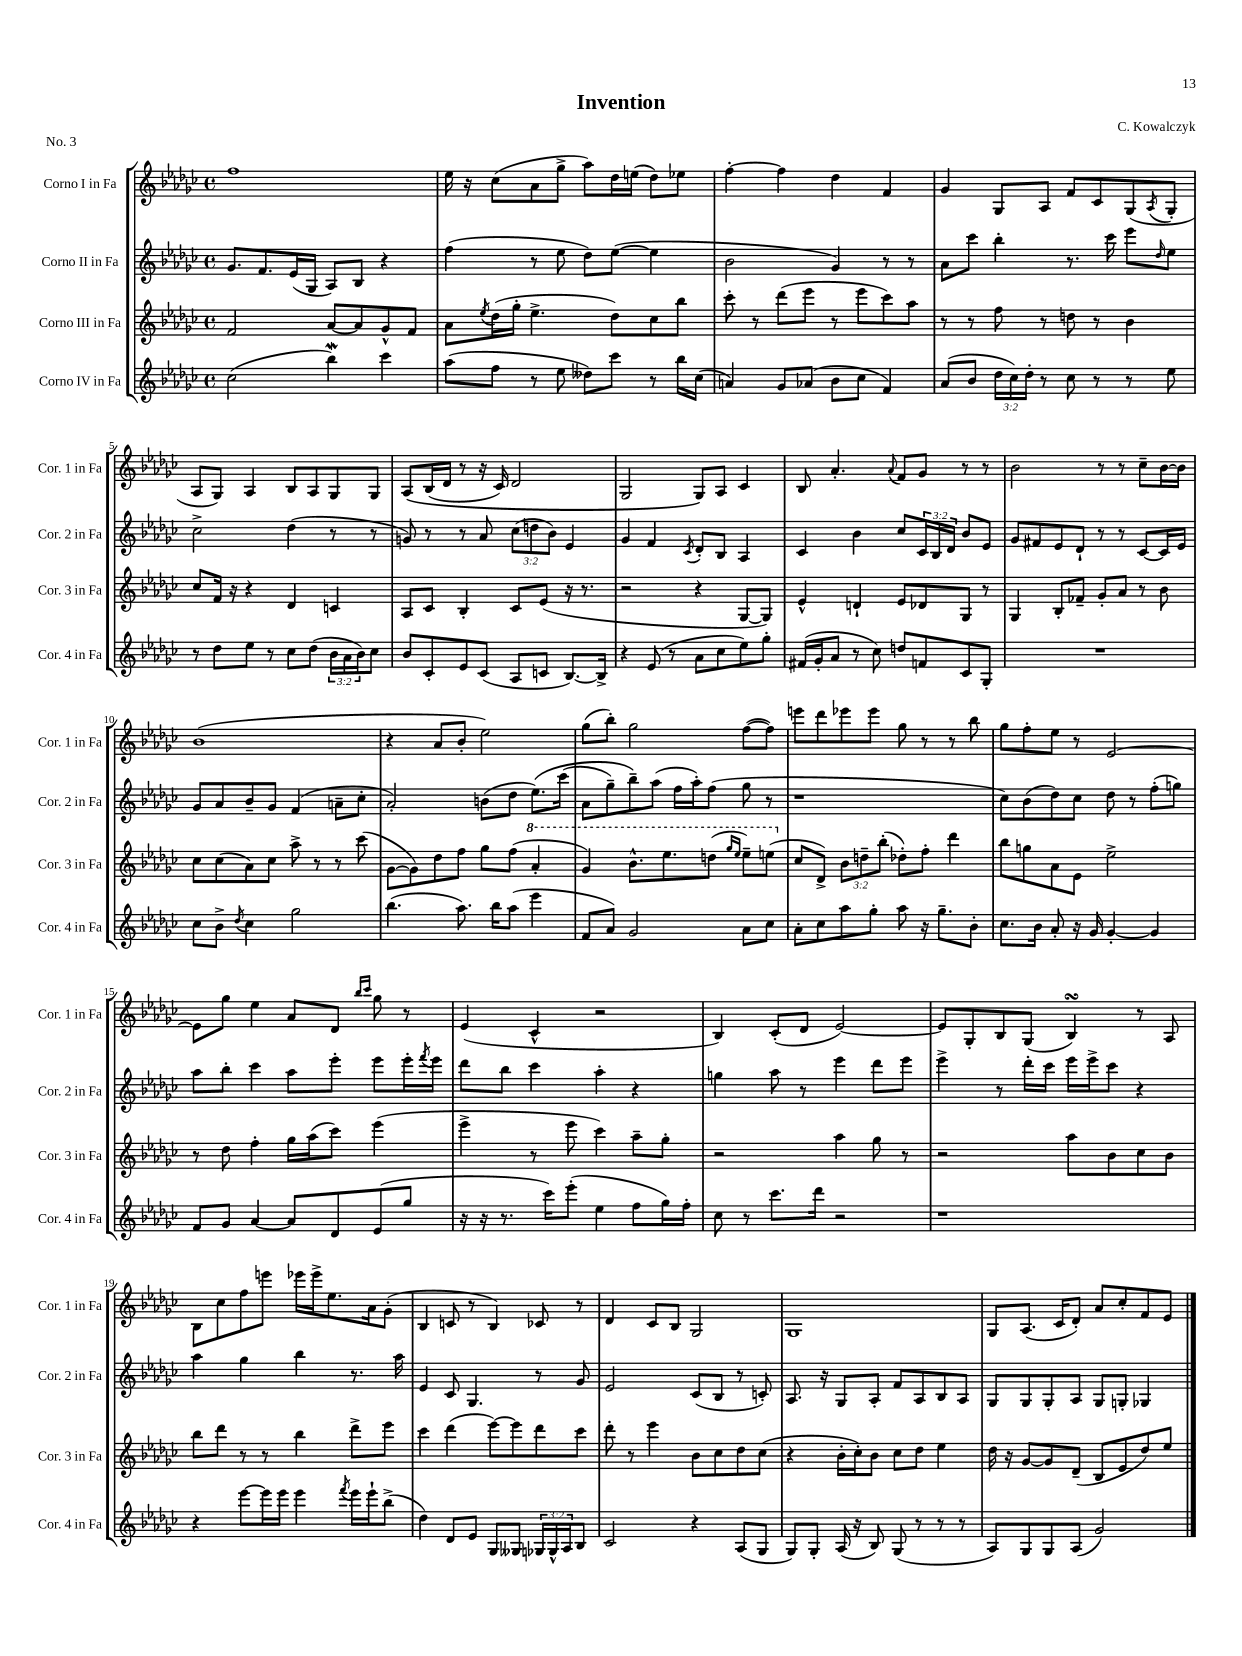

**kern	**kern	**kern	**kern
*staff4	*staff3	*staff2	*staff1
*clefG2	*clefG2	*clefG2	*clefG2
*k[b-e-a-d-g-c-]	*k[b-e-a-d-g-c-]	*k[b-e-a-d-g-c-]	*k[b-e-a-d-g-c-]
*M4/4	*M4/4	*M4/4	*M4/4
*met(c)	*met(c)	*met(c)	*met(c)
(2cc-\	2f/	8.g-/L	1ff
.	.	8.f/	.
.	.	(16e-/L	.
.	.	16G-/JJ	.
4bb-\)	[8a-/L	8A-/L)	.
.	8a-/]	8B-/J	.
4ccc-\	8g-^^/	4r	.
.	8f/J	.	.
=	=	=	=
(8aa-\L	8a-\L	(4ff\	16ee-\
.	.	.	16r
.	8qee-/	.	.
8ff\J	(16dd-\L	.	(8cc-\L
.	16gg-'\JJ	.	.
8r	4.ee-^\	8r	8a-\
8ee-\	.	8ee-\	8gg-^\J
8dd--\L)	.	8dd-\L)	8aa-\L)
8ccc-\J	8dd-\L)	([8ee-\J	16dd-\L
.	.	.	(16ee\JJ
8r	8cc-\	4ee-\]	8dd-\L)
16bb-\LL	8bb-\J	.	8ee-\J
(16cc-\JJ	.	.	.
=	=	=	=
4a/)	8ccc-'\	2b-\	[4ff'\
.	8r	.	.
8g-/L	(8ddd-\L	.	4ff\]
(8a-/J	8eee-\J	.	.
8b-\L	8r	4g-/)	4dd-\
8cc-\J	8eee-\L	.	.
4f/)	8ccc-\)	8r	4f/
.	8aa-\J	8r	.
=	=	=	=
(8a-/L	8r	8a-\L	4g-/
8b-/J	8r	8ccc-\J	.
24dd-\LL	8ff\	4bb-'\	8G-/L
24cc-\)	.	.	.
24dd-'\JJ	.	.	.
8r	8r	.	8A-/J
8cc-\	8dd\	8.r	8f/L
8r	8r	.	8c-/
.	.	16ccc-\	.
8r	4b-\	8eee-\L	(8G-/
.	.	16qqdd-/	8qA-/
8ee-\	.	8ee-\J	8G-'/J
=	=	=	=
8r	8cc-/L	2cc-^\	8A-/L
8dd-\L	16f/Jk	.	8G-/J)
.	16r	.	.
8ee-\J	4r	.	4A-/
8r	.	.	.
8cc-\L	4d-/	(4dd-\	8B-/L
(8dd-\J	.	.	8A-/
24b-\LL	4c/	8r	8G-/
24a-\	.	.	.
24b-\J)	.	.	.
8cc-\J	.	8r	8G-/J
=	=	=	=
8b-/L	8A-/L	8g/)	&(8A-/L
8c-'/	8c-/J	8r	(16B-/L
.	.	.	16d-/JJ
8e-/	4B-'/	8r	8r
(8c-/J	.	8a-/	16r
.	.	.	16c-/)
8A-/L	8c-/L	(12cc-\L	2d-/
.	.	12dd\	.
8c/J	(8e-/J	.	.
.	.	12b-\J)	.
[8.B-/L)	16r	4e-/	.
.	8.r	.	.
16B-^/]Jk	.	.	.
=	=	=	=
4r	2r	4g-/	2G-/
(8e-/	.	4f/	.
8r	.	.	.
.	.	8qc-/	.
8a-\L	4r	8d-'/L	8G-/L&)
8cc-\	.	8B-/J	8A-/J
8ee-\)	[8G-/L	4A-/	4c-/
8gg-'\J	8G-/]J)	.	.
=	=	=	=
(16f#/LL	4e-^^/	4c-/	8B-/
16g-'/J	.	.	.
8a-/J	.	.	4.a-'/
8r	4d`/	4b-\	.
8cc-\)	.	.	.
.	.	.	8qqa-/
8dd/L	8e-/L	8cc-/L	8f/L
8f/	8d-/	24c-/L	8g-/J
.	.	24B-/	.
.	.	24d-/JJ	.
8c-/	8G-/J	8b-/L	8r
8G-'/J	8r	8e-/J	8r
=	=	=	=
1r	4G-/	8g-/L	2b-\
.	.	8f#/	.
.	8B-'/L	8e-/	.
.	8f-~/J	8d-`/J	.
.	8g-'/L	8r	8r
.	8a-/J	8r	8r
.	8r	[8c-/L	8cc-~\L
.	8b-\	16c-/]L	[16b-\L
.	.	16e-/JJ	16b-\]JJ
=	=	=	=
8cc-\L	8cc-\L	8g-/L	(1b-
8b-^\J	(8cc-\	8a-/	.
8qdd-/	.	.	.
4cc-\	8a-\)	8b-~/	.
.	8cc-\J	8g-/J	.
2gg-\	8aa-^\	(4f/	.
.	8r	.	.
.	8r	8a~\L	.
.	(8ccc-\	8cc-'\J	.
=	=	=	=
(4.bb-\	[8g-\L	2a-'/)	4r
.	8g-\])	.	.
.	8dd-\	.	8a-/L
8.aa-\)	8ff\J	.	8b-'/J
.	8gg-\L	(8b\L	2ee-\)
16bb-\LK	.	.	.
(8aa-\J	(8ff\J	8dd-\J	.
4eee-\	4aa-'/	&(8.ee-\L)	.
.	.	(16ccc-\Jk	.
=	=	=	=
8f/L	4gg-/)	8a-\L	(8gg-\L
8a-/J)	.	8gg-~\)	8bb-'\J)
2g-/	8.bb-^^\L	8bb-~\&)	2gg-\
.	.	(8aa-\J	.
.	8.eee-\	.	.
.	.	16ff\LL	.
.	.	16aa-'\J)	.
.	(8ddd\J	(8ff\J	.
.	16qqggg-/LL	.	.
.	16qqeee-/JJ	.	.
8a-\L	8eee-~\L)	8gg-\	([8ff\L
8cc-\J	(8eee\J	8r	8ff\]J)
=	=	=	=
8a-'\L	8cc-/L	1r	8eee\L
8cc-\	8d-^/J)	.	8ddd-\
8aa-\	12b-\L	.	8eee-\
.	12dd~\	.	.
8gg-'\J	.	.	8eee-\J
.	(12bb-'\J	.	.
8aa-\	8dd-'\L)	.	8gg-\
16r	8ff'\J	.	8r
8.gg-~\L	.	.	.
.	4ddd-\	.	8r
8b-'\J	.	.	8bb-\
=	=	=	=
8.cc-\L	8bb-\L	8cc-\L)	8gg-\L
.	8gg\	(8b-\	8ff'\
16b-\Jk	.	.	.
8a-'/	8a-\	8dd-\)	8ee-\J
16r	8e-\J	8cc-\J	8r
16g-/	.	.	.
[4g-'/	2ee-^\	8dd-\	[2e-/
.	.	8r	.
4g-/]	.	(8ff'\L	.
.	.	8gg\J)	.
=	=	=	=
8f/L	8r	8aa-\L	8e-\]L
8g-/J	8dd-\	8bb-'\J	8gg-\J
[4a-/	4ff'\	4ccc-\	4ee-\
8a-/]L	16gg-\LL	8aa-\L	8a-/L
.	(16aa-\J	.	.
8d-/	8ccc-\J)	8eee-'\J	8d-/J
.	.	.	16qqbb-/LL
.	.	.	16qqccc-/JJ
(8e-/	(4eee-\	8eee-\L	8gg-\
8gg-/J	.	16eee-'\L	8r
.	.	8qfff/	.
.	.	16eee-\JJ	.
=	=	=	=
16r	4eee-^\	8ddd-\L	(4e-/
16r	.	.	.
8.r	.	8bb-\J	.
.	8r	4ccc-\	4c-^^/
16ccc-\LK)	.	.	.
(8eee-'\J	8eee-\	.	.
4ee-\	4ccc-\)	4aa-'\	2r
8ff\L	8aa-~\L	4r	.
16gg-\L)	8gg-'\J	.	.
16ff'\JJ	.	.	.
=	=	=	=
8cc-\	2r	4gg\	4B-/)
8r	.	.	.
8.ccc-\L	.	8aa-\	(8c-'/L
.	.	8r	8d-/J
16ddd-\Jk	.	.	.
2r	4aa-\	4eee-\	[2e-/)
.	8gg-\	8ddd-\L	.
.	8r	8eee-\J	.
=	=	=	=
1r	2r	4eee-^\	8e-/]L
.	.	.	8G-'/
.	.	8r	8B-/
.	.	16ddd-'\LL	(8G-/J
.	.	16ccc-\JJ	.
.	8aa-\L	16eee-\LL	4B-/)
.	.	16eee-^\J	.
.	8b-\	8ccc-\J	.
.	8cc-\	4r	8r
.	8b-\J	.	8A-/
=	=	=	=
4r	8bb-\L	4aa-\	8B-\L
.	8ddd-\J	.	8cc-\
[8eee-\L	8r	4gg-\	8ff\
16eee-\]L	8r	.	8eee\J
16eee-\JJ	.	.	.
4eee-\	4bb-\	4bb-\	16eee-\LL
.	.	.	16eee-^\J
.	.	.	8.ee-\
8qfff/	.	.	.
16eee-\LL	8ddd-^\L	8.r	.
16eee-`\J	.	.	16a-\k
(8bb-^\J	8eee-\J	.	(8g-'\J
.	.	16aa-\	.
=	=	=	=
4dd-\)	4ccc-\	4e-/	4B-/
8d-/L	(4ddd-\	8c-/	8c/
8e-/J	.	4.G-/	8r
8G-/L	[8eee-\L)	.	4B-/)
8G--/J	8eee-\]	.	.
24G-/LL	8ddd-\	8r	8c-/
24G-^^/	.	.	.
24A-/J	.	.	.
8B-/J	8ccc-\J	8g-/	8r
=	=	=	=
2c-/	8ddd-'\	2e-/	4d-/
.	8r	.	.
.	4eee-\	.	8c-/L
.	.	.	8B-/J
4r	8b-\L	(8c-/L	2G-/
.	8cc-\	8B-/J	.
(8A-/L	8dd-\	8r	.
8G-/J	(8cc-\J	8c'/)	.
=	=	=	=
8G-/L)	4r	8.A-/	1G-
8G-'/J	.	.	.
.	.	16r	.
(16A-/	16b-'\LL	8G-/L	.
16r	16cc-'\J)	.	.
8B-/)	8b-\J	8A-'/J	.
(8G-/	8cc-\L	8f/L	.
8r	8dd-\J	8A-/	.
8r	4ee-\	8B-/	.
8r	.	8A-/J	.
=	=	=	=
8A-/L)	16dd-\	8G-/L	8G-/L
.	16r	.	.
8G-/	[8g-/L	8G-/	(8.A-/J
8G-/	8g-/]	8G-'/	.
.	.	.	16c-/LK
(8A-/J	(8d-~/J	8A-/J	8d-'/J)
2g-/)	8B-/L	8G-/L	8a-/L
.	8e-/	8G'/J	8cc-'/
.	8dd-/)	4G-/	8f/
.	8ee-/J	.	8e-/J
==	==	==	==
*-	*-	*-	*-
